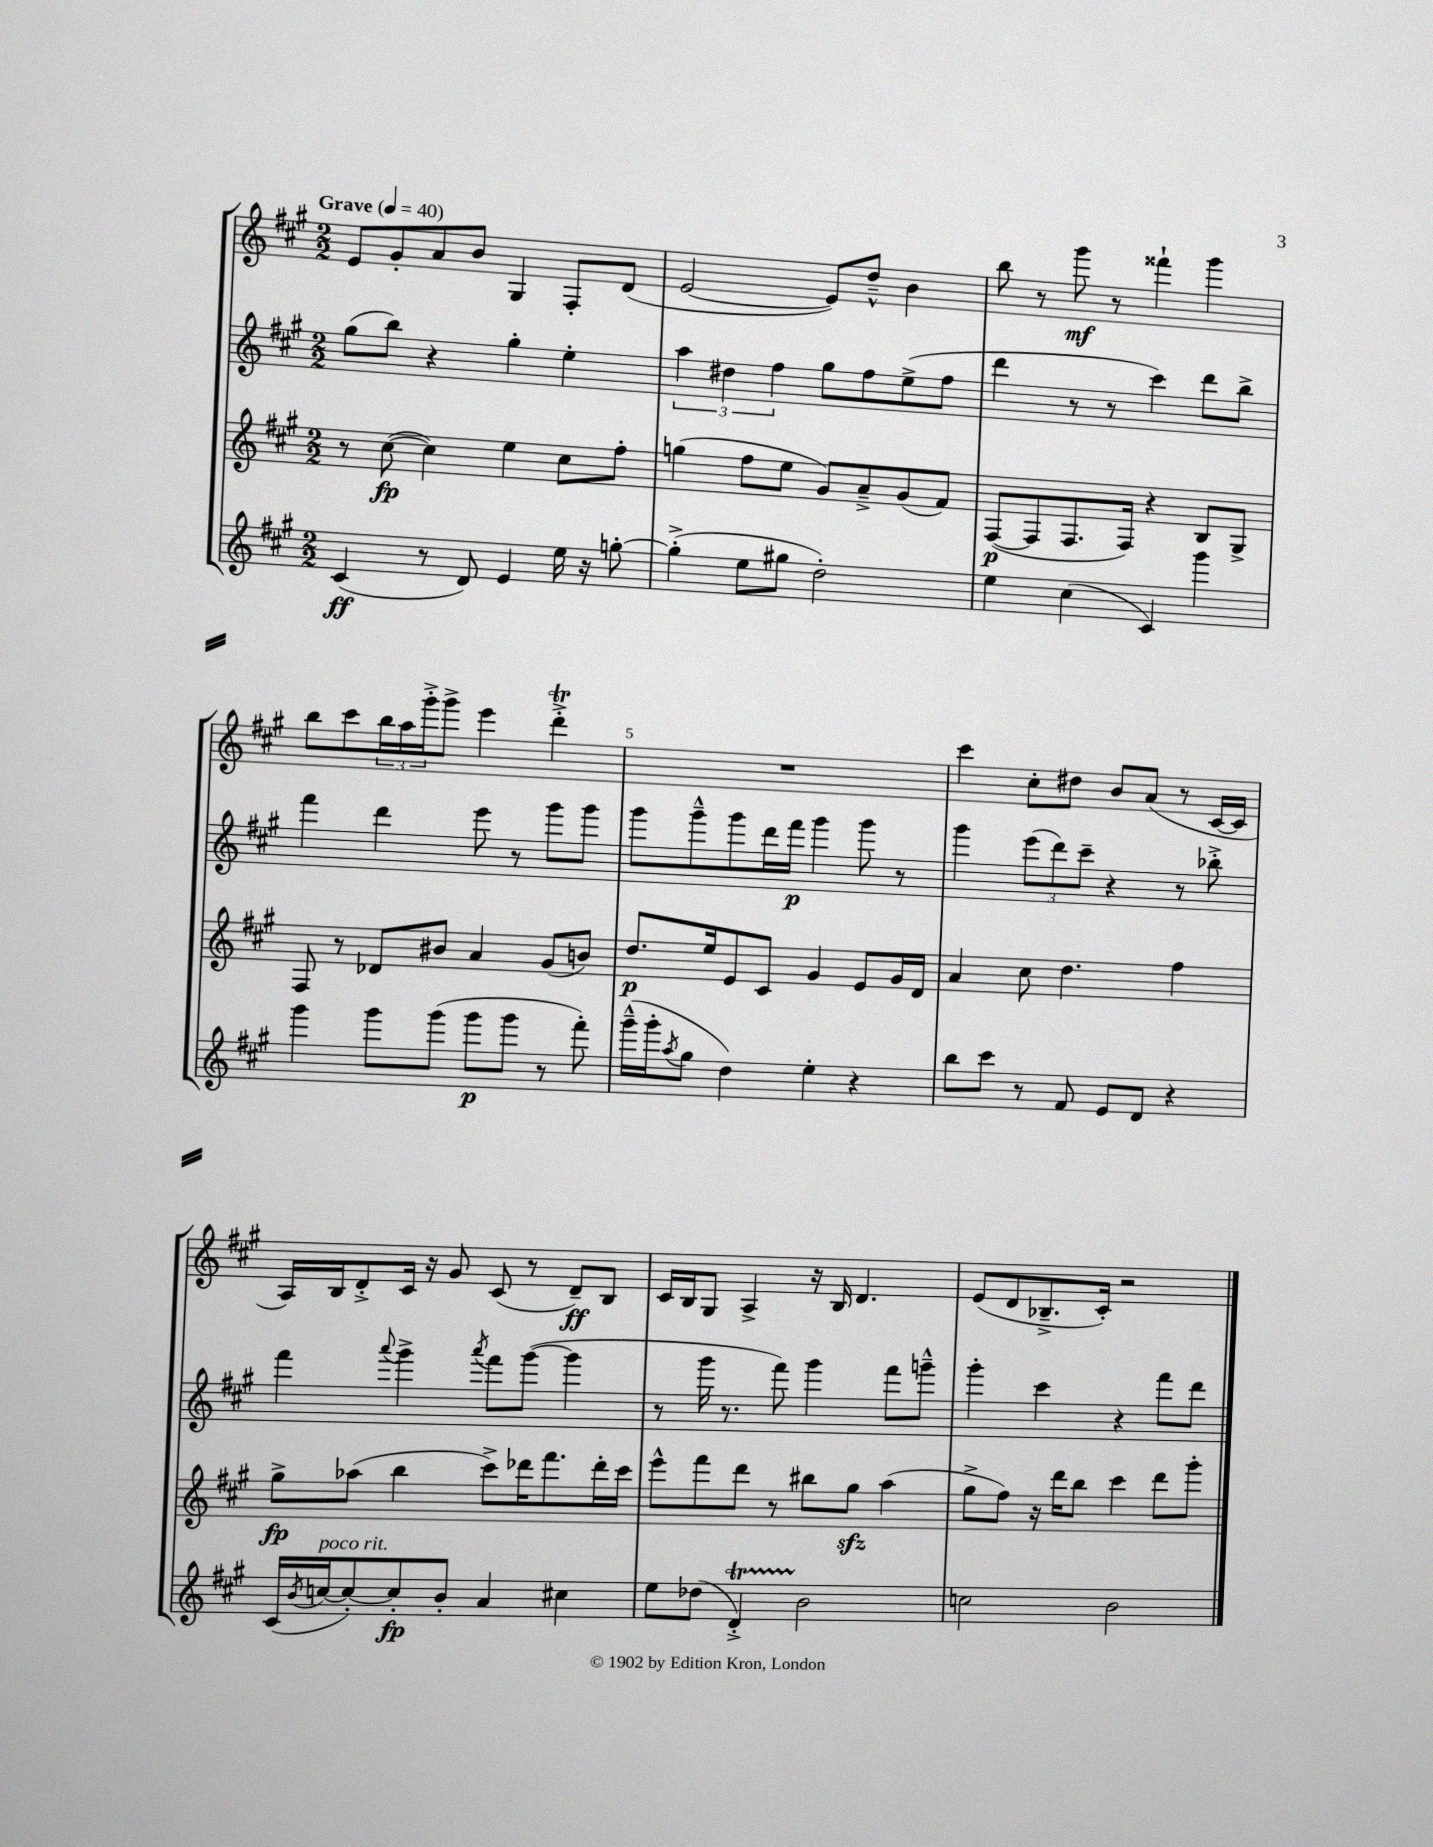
<<
\new StaffGroup <<
\new Staff = "s0" {
    \clef treble \key a \major \numericTimeSignature \time 2/2 \tempo "Grave" 4 = 40
    e'8 gis'8-. a'8 b'8 gis4 fis8-. d'8( |
    e'2~ e'8) d''8---^ b'4 |
    b''8 r8 gis'''8\mf r8 fisis'''4-! gis'''4 |
    b''8 cis'''8 \tuplet 3/2 { b''16 a''16 gis'''16-.-> } gis'''8-> e'''4 d'''4-.->\trill |
    R1 |
    cis'''4 cis''8-. dis''8 b'8 a'8( r8 cis'16~ cis'16 |
    a16) b16 d'8-.-> cis'16 r16 gis'8 cis'8( r8 d'8--\ff) b8 |
    cis'16 b16 gis8 a4-> r16 b16 d'4. |
    e'8( d'8 bes8.---> cis'16-.) r2 \bar "|." |
}
\new Staff = "s1" {
    \clef treble \key a \major \numericTimeSignature \time 2/2
    gis''8( b''8) r4 gis''4-. e''4-. |
    \tuplet 3/2 { a''4 dis''4 fis''4 } gis''8 fis''8 e''8->( fis''8 |
    d'''4 r8 r8 cis'''4) d'''8 b''8-> |
    fis'''4 d'''4 e'''8 r8 gis'''8 gis'''8 |
    gis'''8 gis'''8---^ gis'''8 d'''16 fis'''16\p gis'''4 gis'''8 r8 |
    gis'''4 \tuplet 3/2 { e'''8( d'''8) cis'''8-- } r4 r8 bes''8-.-> |
    fis'''4 \appoggiatura { a'''8 } gis'''4-> \acciaccatura { a'''8 } fis'''8 gis'''8~( gis'''4 |
    r8 gis'''16 r8. fis'''8) gis'''4 fis'''8 g'''8---^ |
    gis'''4-. cis'''4 r4 fis'''8 d'''8 \bar "|." |
}
\new Staff = "s2" {
    \clef treble \key a \major \numericTimeSignature \time 2/2
    r8 cis''8~\fp( cis''4) e''4 cis''8 fis''8-. |
    g''4( fis''8 e''8 gis'8) a'8---> gis'8( fis'8) |
    fis8~\p( fis8 fis8. fis16) r4 b8 gis8-> |
    fis8 r8 des'8 bis'8 a'4 gis'8( b'8) |
    d''8.\p e''16 e'8 cis'8 gis'4 e'8 gis'16 d'16 |
    a'4 cis''8 d''4. fis''4 |
    gis''8->\fp aes''8( b''4 cis'''8->) des'''16 fis'''8. des'''16-. cis'''16 |
    e'''8-^ fis'''8 d'''8 r8 bis''8 gis''8\sfz a''4( |
    gis''8-> fis''8) r16 d'''16 b''8 cis'''4 d'''8 gis'''8-. \bar "|." |
}
\new Staff = "s3" {
    \clef treble \key a \major \numericTimeSignature \time 2/2
    cis'4\ff( r8 d'8) e'4 e''16 r16 g''8~-. |
    g''4-.->( e''8 gis''8 d''2-.) |
    e''4 cis''4( cis'4) gis'''4 |
    gis'''4 gis'''8 gis'''8( gis'''8\p gis'''8 r8 fis'''8-.) |
    gis'''16---^( gis'''16-. \acciaccatura { a''8 } gis''8 d''4) e''4-. r4 |
    b''8 cis'''8 r8 fis'8 e'8 d'8 r4 |
    cis'16( \acciaccatura { b'8 } c''16~^\markup { \italic "poco rit." } c''8~-.) c''8-.\fp b'8-. a'4 cis''4 |
    e''8 des''8( d'4-.->\startTrillSpan) b'2\stopTrillSpan |
    c''2 b'2 \bar "|." |
}
>>
>>
\layout { \context { \Score \override BarNumber.break-visibility = ##(#f #t #t) barNumberVisibility = #(every-nth-bar-number-visible 5) } }
